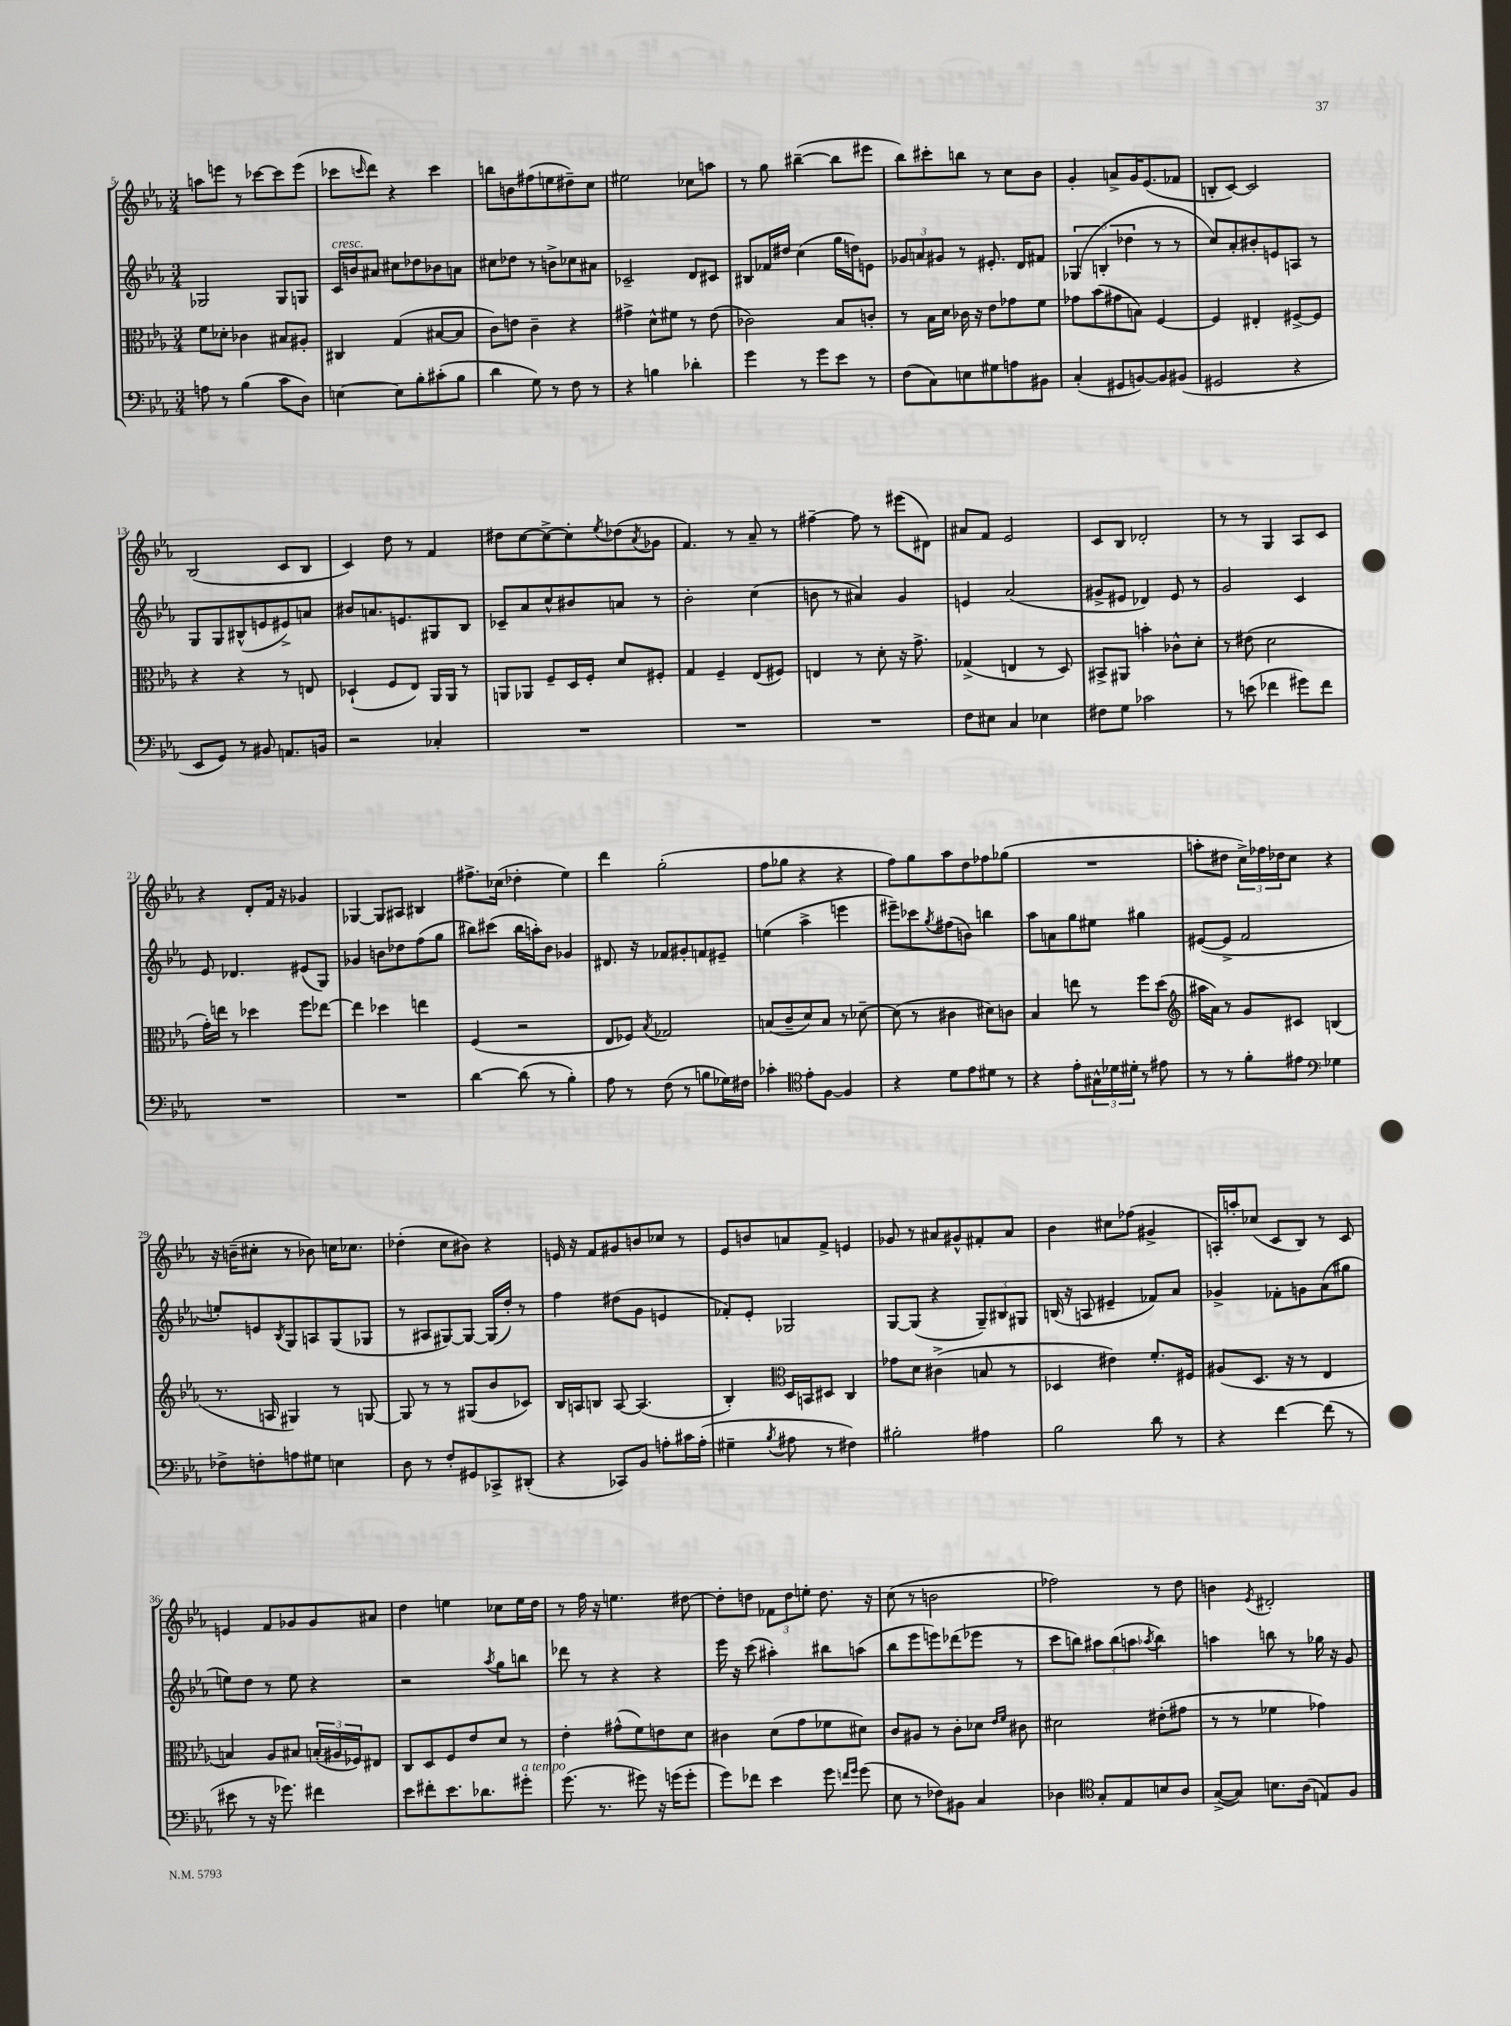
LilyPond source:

<<
\new StaffGroup <<
\new Staff = "s0" {
    \clef treble \key ees \major \numericTimeSignature \time 3/4
    a''8 e'''8 r8 ces'''8~ ces'''8 e'''8( |
    ces'''8 \grace { c'''16 } d'''8) r4 c'''4 |
    b''8 b'8 fis''8( e''8 dis''8--) c''8 |
    eis''2 ces''8 a''8 |
    r8 g''8 bis''4~--( bis''8 eis'''8 |
    bes''8) cis'''8-. b''8 r8 c''8 bes'8 |
    g'4-. a'8-> g'16 ees'8.( fes'8 |
    b8-. c'8~) c'2 |
    bes2( c'8 bes8 |
    c'4) d''8 r8 f'4 |
    dis''8 c''8~ c''8~-> c''8-. \acciaccatura { ees''8 } des''8( \acciaccatura { aes'8 } ges'8 |
    f'4.) r8 aes'8-- r8 |
    fis''4~-- fis''8 r8 eis'''8( dis'8) |
    ais'8 f'8 ees'2 |
    c'8 bes8 des'2-. |
    r8 r8 g4 aes8 c'8 |
    r4 d'8-. f'16 r16 ges'4 |
    ges4~ ges8 ais8 bis4 |
    fis''8.-> ces''16( des''4-. ees''4) |
    d'''4 g''2-.( |
    f''8 ges''8 r4 r4 |
    f''8) g''8 aes''8 d''8 fes''8 ges''8( |
    R2. |
    a''8-. dis''8 \tuplet 3/2 { c''16->) fes''16 des''16 } c''8 r4 |
    r16 b'16--( cis''8-. r8 bes'8) c''16 ces''8. |
    des''4-.( c''8 bis'8) r4 |
    e'16 r16 f'8 gis'8 b'8 ces''8 r8 |
    ees'8 b'8 a'8 f'8-> e'4 |
    ges'8 r8 ais'8 gis'8-^ fis'8-. ais'8 |
    bes'4 cis''8 fes''8( gis'4-> |
    a16-.) a''16-. ces''8( c'8 bes8) r8 c'8 |
    e'4 f'8 ges'8 ges'8 ais'8 |
    d''4 e''4 ces''8 e''16 d''16 |
    r8 f''16 r16 e''4. dis''8~ |
    dis''8-. d''8 \tuplet 3/2 { fes'8 d''8 e''8-. } d''8. r16 |
    c''8( r8 b'2 |
    fes''2) r8 d''8 |
    b'4 \acciaccatura { ees'8 } dis'2-. \bar "|." |
}
\new Staff = "s1" {
    \clef treble \key ees \major \numericTimeSignature \time 3/4
    ges2 ges8 g8 |
    c'16^\markup { \italic "cresc." } b'16 ais'8 cis''8 des''8 bes'8 a'8 |
    cis''8 des''8 r8 b'8-> ces''8 ais'8 |
    ces'2-- d'8 cis'8 |
    bis8 fes'16 dis''16 c''4( g''16 d''16) e'8 |
    \tuplet 3/2 { ges'8 a'8 gis'8 } r8 eis'8.-. d'16 fis'8 |
    \tuplet 3/2 { ges4( b4-. des''4 } r8 r8 |
    c''8) aes'8-. bis'8-. e'8 a8 r8 |
    g8 g8 bis8-^( e'8 eis'8->) a'8 |
    bis'8 a'8. e'8. gis8 bes8 |
    ces'8-- aes'8 c''8-^ bis'8 a'8 r8 |
    bes'2-. c''4( |
    b'8 r8 ais'4) g'4 |
    e'4 aes'2( |
    gis'8-> eis'8 des'4) eis'8 r8 |
    g'2 c'4 |
    ees'8 des'4. eis'8( g8) |
    ges'4 b'8 des''8 f''8( g''8 |
    bis''8) cis'''8( bis''16 a''16-.) bes'8 ges'4 |
    dis'8. r16 fes'8 gis'8-. f'8 eis'8-- |
    e''4( aes''4-> e'''4 |
    eis'''8--) ces'''8 \acciaccatura { g''8 } fis''8( b'8) b''4 |
    aes''8 a'8 g''8 eis''8 gis''4 |
    eis'8~( eis'8-> f'2 |
    e''8-.) e'8 \acciaccatura { bes8 } g8 a8 g8( ges8 |
    r8 ais8 gis8~) gis8~ gis16( d''16-.) r8 |
    f''4 dis''8( g'8 e'4 |
    fes'8-.) ees'8-. ges2 |
    g8~ g8( r4 \tuplet 3/2 { g8--) bis8 gis8 } |
    b16( r16 a8 eis'4-- fes'8) aes'8 |
    ges'4-> fes'8-. g'8 aes'8( gis''8 |
    e''8) d''8 r8 e''8 r4 |
    r2 \acciaccatura { aes''8 } g''8 b''8 |
    des'''8 r8 r4 r4 |
    ees'''16 r16 c'''8( ais''4-.) bis''8 a''8( |
    bes''8 ees'''8 e'''8) des'''8( ees'''8 r8 |
    c'''8 b''8) \tuplet 3/2 { ais''8 b''8( a''8 } \acciaccatura { aes''8 } b''4) |
    a''4 b''8 r8 ges''16 r16 g'8 \bar "|." |
}
\new Staff = "s2" {
    \clef alto \key ees \major \numericTimeSignature \time 3/4
    f'8 des'8-. ces'4 bis8 ais8-. |
    cis4 g4( bis8~ bis8 |
    c'8) e'8 c'4-- r4 |
    gis'4-> d'8-^ fis'8 r8 ees'8( |
    ces'2) bes8 c'8-. |
    r8 bes16 d'16 ces'16 r16 ees'8 ges'8 f'8 |
    ges'8 bes'8( gis'8 b8) f4~ |
    f4 eis4-. fis8~-> fis8 |
    r4 r4 r8 e8 |
    des4-!( f8 ees8) aes,16 aes,16 r8 |
    a,8 aes,8 f8-- d16 f16-. d'8 fis8-. |
    g4 f4-- ees8( fis8) |
    e4 r8 d'8-. r16 g'8.-> |
    ges4->( e4 r8 d8) |
    bis,8-> ais,8 b'4-. ces'8-^ d'8-. |
    r8 eis'8( d'2 |
    g'16-.) e''16 r8 des''4 f''8 ees''8~ |
    ees''4 des''4 e''4 |
    f4( r2 |
    ees8 fes8) \acciaccatura { bes8 } ges2 |
    b8( c'8-- d'8) b8 r8 des'8~-- |
    des'8( r8 cis'4 dis'8) c'8 |
    bes4 e''8 r8 f''8 d''8( |
    \clef treble ais''16 aes'16) r8 g'8 cis'8 b4( |
    r8. a16 gis4) r8 g8~ |
    g8 r8 r8 gis8( bes'8 ces'8) |
    bes16 a16 b8 a8~ a4.( |
    bes4-.) \clef alto d16 b,16 dis8 c4 |
    ges'8 d'8 cis'4->( b8 r8 |
    des4 eis'4) f'8.-. fis16 |
    ais8( d8. r16 r8 ees4 |
    b4) aes8 bis8 \tuplet 3/2 { b16-.( ais16 fes16) } eis8 |
    c8 d8 f8 ees'8 d'8 r8 |
    ees'4-. gis'8-^( f'8) e'8 d'8 |
    cis'4 d'8( g'8 fes'8 dis'8) |
    c'8 ais8 r8 c'8-. des'8 \grace { ees'16 f'16 } cis'8 |
    dis'2 eis'8-.( gis'8 |
    r8 r8 fes'4 ges'4) \bar "|." |
}
\new Staff = "s3" {
    \clef bass \key ees \major \numericTimeSignature \time 3/4
    a8 r8 bes4( c'8 d8) |
    e4~ e8 bes8-. cis'8-.( bes8 |
    d'4 g8) r8 f8 r8 |
    r4 b4 des'4-. |
    g'4 r8 g'8 ees'8 r8 |
    f8( c8) e8 gis8 a8 bis,8 |
    c4-.( gis,8 b,8~) b,8 bis,8( |
    gis,2 r4 |
    ees,8 g,8) r8 bis,8 a,8. b,16 |
    r2 ces4-. |
    R2. |
    R2. |
    R2. |
    f8 eis8 c4 ees4 |
    fis8 g8 ces'2 |
    r8 e'8( fes'4 gis'8) fes'8 |
    R2. |
    R2. |
    d'4~ d'8( r8 bes4-.) |
    aes8 r8 f8( r8 b8 ges16) fis16 |
    ces'4-. \clef tenor ees'8-. f8~ f4 |
    r4 d'8 ees'8 dis'8 r8 |
    r4 ees'8-. \tuplet 3/2 { gis16-^ des'16 dis'16-. } r8 eis'8 |
    r8 r8 f'8-. eis'8 \clef bass ges4 |
    fes8-> f8-. a8 gis8 e4 |
    d8 r8 f8-. gis,8 ces,8-> dis,8-.( |
    r4 ces,8) bes,8 a8-. cis'16 a16-.( |
    gis4-- \acciaccatura { bes8 } ais8 r8 fis4) |
    bis2-. ais4 |
    bes2 d'8 r8 |
    r4 f'4~ f'8( r8 |
    eis'8 r8 r16 ges'8.) fis'4 |
    ees'8 fis'8-. ees'8. des'8. gis'8-.^\markup { \italic "a tempo" } |
    g'8.( r8. gis'8) r16 g'16( g'8-. |
    g'8) fes'8 ees'4 g'8 \grace { f'16 g'16 } g'8( |
    ees8 r8 fes8) bis,8 c4 |
    des4 \clef tenor g8-. ees8 b8 aes8 |
    g8~->( g8) b8. aes16( e8) f8 \bar "|." |
}
>>
>>
\layout { \context { \Score currentBarNumber = #5 } }
